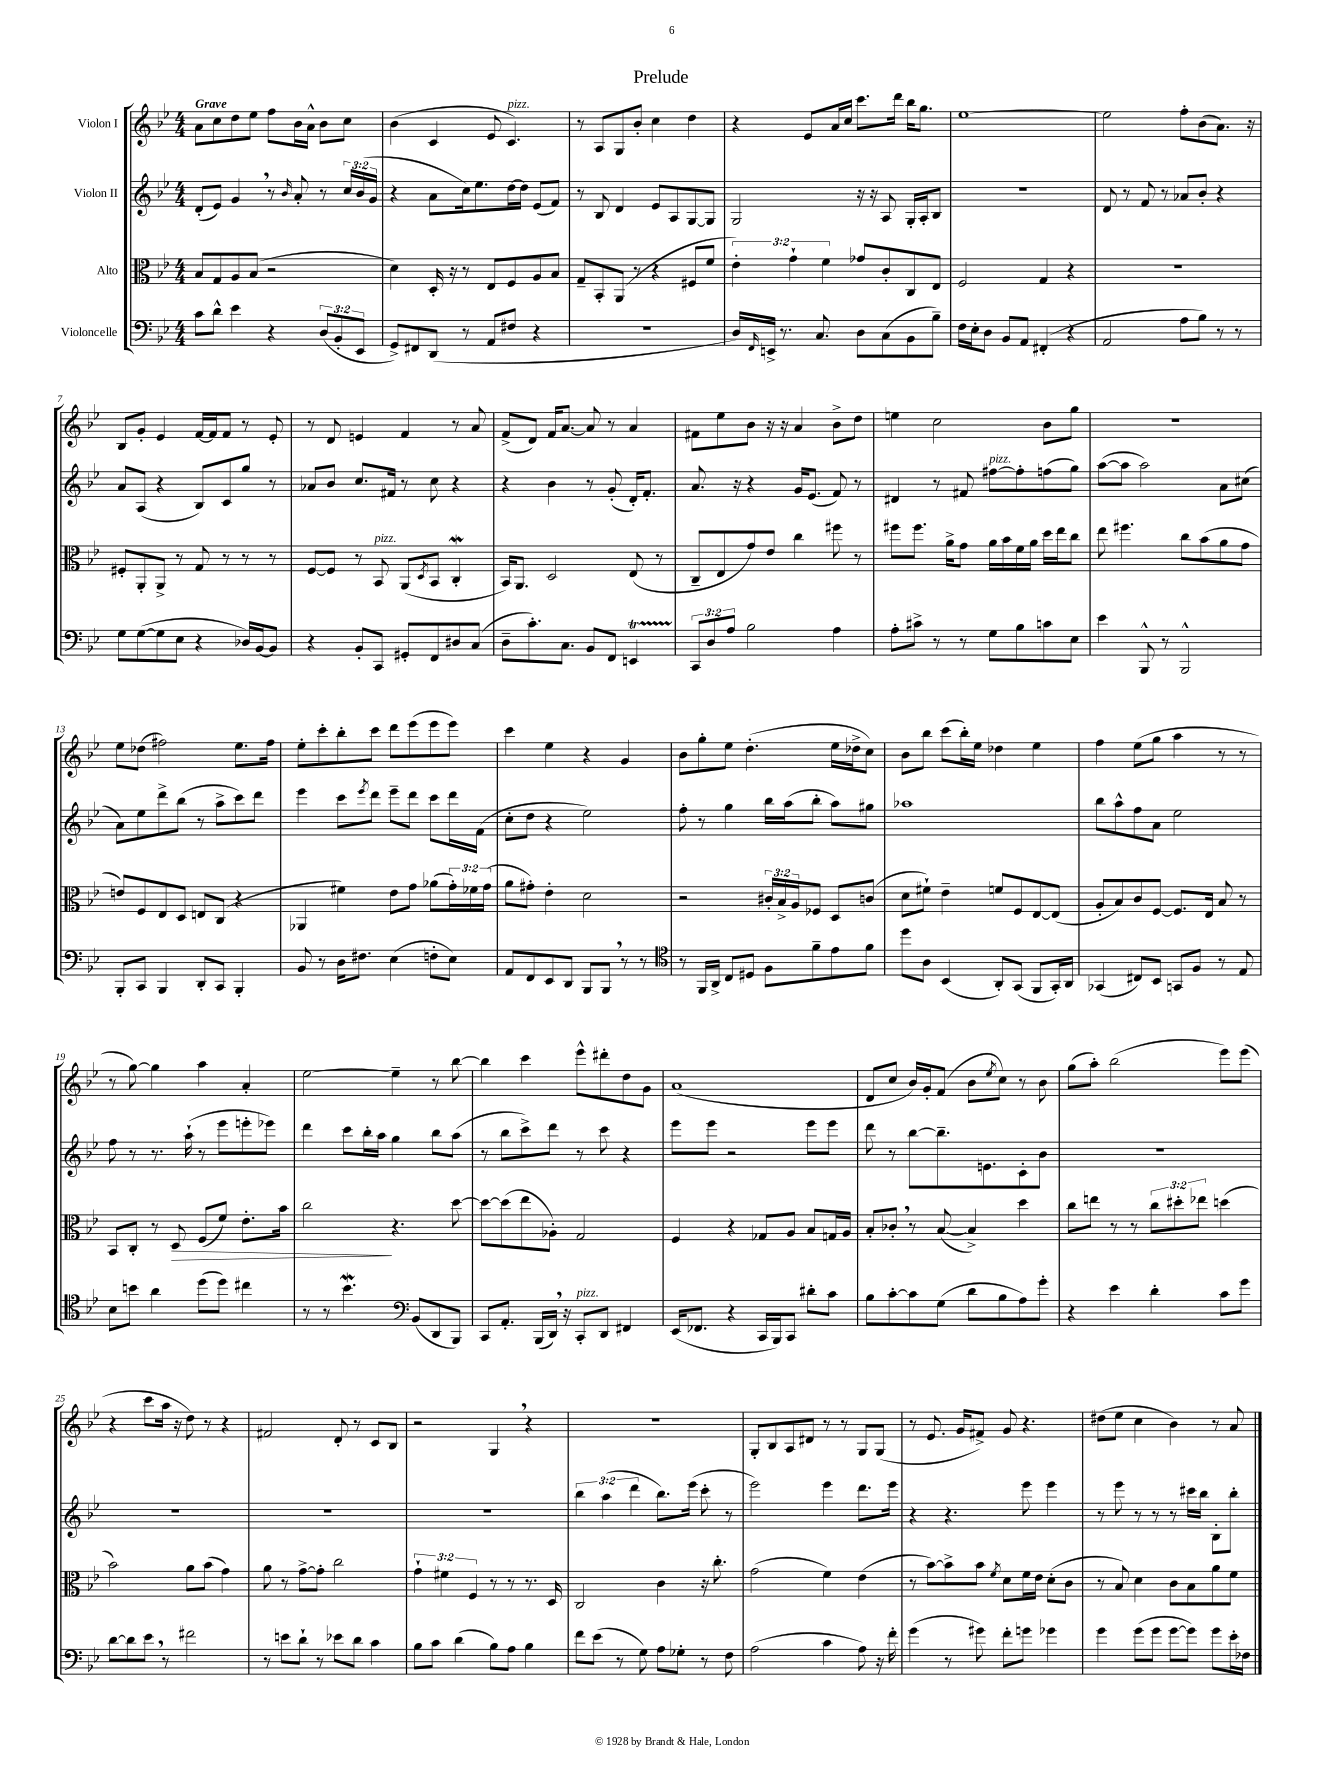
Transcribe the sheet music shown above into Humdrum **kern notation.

**kern	**kern	**kern	**kern
*staff4	*staff3	*staff2	*staff1
*clefF4	*clefC3	*clefG2	*clefG2
*k[b-e-]	*k[b-e-]	*k[b-e-]	*k[b-e-]
*M4/4	*M4/4	*M4/4	*M4/4
8c	8B-	(8d'	8a
8d^^	8G	8e-)	8cc
4e-	8A	4g	8dd
.	(8B-	.	8ee-
4r	2r	8r	8ff
.	.	16qqb-	.
.	.	8a'	16b-
.	.	.	16a^^
(12D	.	8r	8b-
12BB-'	.	.	.
.	.	24cc	8cc
12EE-	.	(24b-	.
.	.	24g	.
=	=	=	=
8GG^)	4d)	4r	(4b-
8FF#	.	.	.
(8DD	16D'	8a	4c
.	16r	.	.
8r	8r	16cc)	.
.	.	8.ee-	.
8AA	8E-	.	8e-
8F#	8F	[16dd	4.c)
.	.	16dd]	.
4r	8A	(8e-	.
.	8B-	8f)	.
=	=	=	=
1r	8G~	8r	8r
.	8BB-'	8B-	8A
.	(8AA	4d	8G
.	8r	.	8b-'
.	4r	8e-	4cc
.	.	8A	.
.	8F#	[8G	4dd
.	8f	8G]	.
=	=	=	=
16D)	6e-')	2G	4r
16qqFF	.	.	.
16EE^	.	.	.
8.r	.	.	.
.	6g`	.	.
.	.	.	8e-
8.C	.	.	.
.	6f	.	.
.	.	.	16a
.	.	.	16cc
8D	8g-	16r	8.ccc
.	.	16r	.
(8C	8c'	8A	.
.	.	.	16ddd
8BB-	8C	16G'	16bb-
.	.	16A'	8.gg
8B-~)	8E-	8B-	.
=	=	=	=
16F	2F	1r	[1ee-
16E-'	.	.	.
8D	.	.	.
8BB-	.	.	.
8AA	.	.	.
(4FF#'	4G	.	.
4r	4r	.	.
=	=	=	=
2AA	1r	8d	2ee-]
.	.	8r	.
.	.	8f	.
.	.	8r	.
8A	.	8a-	8ff'
8B-)	.	8b-'	(8b-
8r	.	4r	8.a)
8r	.	.	.
.	.	.	16r
=	=	=	=
8G	8F#'	8a	8B-
([8G	8AA'	(8A	8g'
8G]	8AA^	4r	4e-
8E-	8r	.	.
4r	8G	8B-)	[16f
.	.	.	16f]
.	8r	8c	8f
16D-)	8r	8gg	8r
[16BB-	.	.	.
8BB-]	8r	8r	8e-'
=	=	=	=
4r	[8F	8a-	8r
.	8F]	8b-	8d
8BB-'	8r	8.cc	4e
8CC	8BB-	.	.
.	.	16f#	.
8GG#'	(8AA	8r	4f
.	8qD	.	.
8FF	8BB-	8cc	.
8D#	4C'	4r	8r
(8C	.	.	8a
=	=	=	=
8D~	16BB-)	4r	(8f^
.	8.AA	.	.
8.c')	.	.	8d)
.	2D	4b-	16f
8.C	.	.	[8.a
8BB-	.	8r	8a]
8FF	.	(8g'	8r
4EE	(8E-	16d')	4a
.	.	8.f'	.
.	8r	.	.
=	=	=	=
12CC	8C~	8.a	8f#
12D	.	.	.
.	8E-	.	8ee-
12A	.	.	.
.	.	16r	.
2B-	8g)	4r	8b-
.	8e-	.	16r
.	.	.	16r
.	4cc	16g	4a
.	.	(8.e-	.
4A	8ff#	8f)	8b-^
.	8r	8r	8dd
=	=	=	=
8A'	8ff#	4d#	4ee
8c#^	8.ff#	.	.
8r	.	8r	2cc
.	16a^	.	.
8r	8g	8f#	.
8G	16a	[8ff#	.
.	16b-	.	.
8B-	16f	8ff#']	.
.	16a	.	.
8c	16dd	(8ff	8b-
.	16ee-	.	.
8E-	8cc	8gg)	8gg
=	=	=	=
4e-	8ee-	([8aa	1r
.	4.ff#	8aa]	.
8BBB-^^	.	2aa)	.
8r	.	.	.
2BBB-^^	8cc	.	.
.	(8b-	.	.
.	8a	8a	.
.	8g	(8cc#	.
=	=	=	=
8BBB-'	8e)	8a)	8ee-
8CC	8F	8ee-	(8dd-
4BBB-	8E-	8ddd^	2ff#)
.	8D	(8bb-	.
8DD'	8E	8r	.
8CC	(8C	8aa^	.
4BBB-'	4r	8ccc)	8.ee-
.	.	8ddd	.
.	.	.	16ff#
=	=	=	=
8BB-	4AA-	4eee-	8ee-'
8r	.	.	8ccc'
16D	4f#)	8ccc	8bb-'
8.F#	.	.	.
.	.	8qeee-	.
.	.	8ddd	8ccc
(4E-	8e-	8eee-~	8ddd
.	8g	8ddd	(8eee-
8F'	(8a-	8ccc	8eee-
8E-)	24g')	16ddd	8eee-)
.	24f-	.	.
.	.	(16f	.
.	(24g	.	.
=	=	=	=
8AA	8a	8cc'	4ccc
8FF	8g#')	8dd	.
8EE-	4e-'	4r	4ee-
8DD	.	.	.
8BBB-	2d	2ee-)	4r
8BBB-	.	.	.
8r	.	.	4g
8r	.	.	.
=	=	=	=
*clefC4	*	*	*
8r	2r	8ff'	8b-
16FF	.	8r	8gg'
16AA^	.	.	.
8C	.	4gg	8ee-
8D#	.	.	(4.dd'
8F	24c#'	16bb-	.
.	24B-^	.	.
.	.	(16aa	.
.	24A	.	.
8f~	8F-	8bb-'	.
8e-	8D	8aa)	16ee-
.	.	.	16dd-^
8f	(8c	8gg#	8cc)
=	=	=	=
8dd	8d	1aa-	8b-
8A	8f#`)	.	8bb-
(4BB-	4e-~	.	(8ccc
.	.	.	16bb-')
.	.	.	16ee-
8AA')	8f	.	4dd-
(8GG	8F	.	.
8FF	[8E-	.	4ee-
16GG')	(8E-]	.	.
16AA	.	.	.
=	=	=	=
(4GG-	8A'	8bb-	4ff
.	8B-)	8aa^^	.
8C#)	8c	8ff	(8ee-
8BB-	[8F	8a	8gg
8GG	8.F]	2ee-	4aa
8F	.	.	.
.	16E-	.	.
8r	8B-	.	8r
8E-	8r	.	8r
=	=	=	=
8B-	8BB-	8ff	8r
8b	8C'	8r	[8gg)
4a	8r	8.r	4gg]
.	8D	.	.
.	.	(16aa`	.
(8dd	(8F	8r	4aa
8dd)	8f)	8eee-	.
4cc#	8.e-'	8eee'	4a'
.	.	8eee-)	.
.	16b-	.	.
=	=	=	=
8r	2cc	4ddd	[2ee-
8r	.	.	.
4.b-	.	8ccc	.
.	.	16bb-'	.
.	.	16aa	.
.	4.r	4gg	4ee-~]
*clefF4	*	*	*
(8BB-	.	.	.
8DD	.	8bb-	8r
8BBB-)	[8dd	(8aa	[8bb-
=	=	=	=
8CC	8dd_	8r	4bb-]
8.AA'	(8dd]	8bb-	.
.	8ee-	8ccc^)	4ccc
(16BBB-	.	.	.
16DD)	8A-')	8ddd	.
16r	.	.	.
8CC'	2G	8r	8eee-^^
8DD	.	8ccc	8ddd#'
4FF#	.	4r	8dd
.	.	.	8g
=	=	=	=
(16EE-	4F	8eee-	(1a
8.FF-	.	.	.
.	.	8eee-	.
4r	4r	2r	.
16CC	8G-	.	.
16BBB-)	.	.	.
8CC	8A	.	.
8d#'	8B-	8eee-	.
8c	16G	8eee-	.
.	16A	.	.
=	=	=	=
8B-	8B-'	8ddd	8d
[8c'	8c-'	8r	8cc
8c]	8r	[8bb-	16b-)
.	.	.	16g'
(8G	([8B-	8.bb-~]	(8f
8d	4B-^])	.	8b-
.	.	8.e	.
.	.	.	8qee-
8B-	.	.	8cc)
8A)	4dd	8c'	8r
8g'	.	8b-	8b-
=	=	=	=
4r	8cc	1r	(8gg
.	8ee	.	8aa')
4e-	8r	.	(2bb-
.	8r	.	.
4d'	12cc	.	.
.	12dd#'	.	.
.	12ee-	.	.
8c	(4dd	.	8eee-)
8g	.	.	(8eee-
=	=	=	=
[8d	2b-)	1r	4r
8d]	.	.	.
8e-	.	.	8ccc
8r	.	.	16aa
.	.	.	16r
2f#	8a	.	8dd)
.	(8b-	.	8r
.	4g)	.	4r
=	=	=	=
8r	8a	1r	2f#
8e	8r	.	.
8d`	[8g^	.	.
8r	8g']	.	.
8e-	2cc	.	8d'
8d	.	.	8r
4c	.	.	8c
.	.	.	8B-
=	=	=	=
8B-	6g`	1r	2r
8c	.	.	.
.	6f#	.	.
(4d	.	.	.
.	6F	.	.
8B-)	8r	.	4G
8A	8r	.	.
4B-	8.r	.	4r
.	16D	.	.
=	=	=	=
8f	2C	6bb-	1r
(8e-	.	.	.
.	.	(6aa	.
8r	.	.	.
.	.	6ddd	.
8G)	.	.	.
8A	4c	8.bb-)	.
8G-'	.	.	.
.	.	(16eee-	.
8r	16r	8ccc'	.
.	8.cc'	.	.
8F	.	8r	.
=	=	=	=
(2A	(2g	2eee-)	8G'
.	.	.	8B-
.	.	.	8A
.	.	.	8d#
4c	4f)	4eee-	8r
.	.	.	8r
8A)	(4e-	8.ddd	8G
16r	.	.	(8G
16f'	.	16eee-	.
=	=	=	=
(4g	8r	4r	8r
.	[8b-)	.	8.e-
8r	8b-^]	4.r	.
.	.	.	16g
8g#)	8b-	.	8f#^)
.	8qf	.	.
8f'	8d	.	8g
8g	16f	8eee-	4.r
.	16e-	.	.
4g-	(8d'	4eee-	.
.	8c	.	.
=	=	=	=
4g	8r	8r	(8dd#
.	8B-)	8eee-	8ee-
(8g	4d	8r	4cc
8g	.	8r	.
[8g	8c	8r	4b-)
8g])	8B-	16ccc#	.
.	.	16bb-	.
8g	8a	8B-'	8r
16e-'	8f	8bb-'	8a
16F-	.	.	.
==	==	==	==
*-	*-	*-	*-
